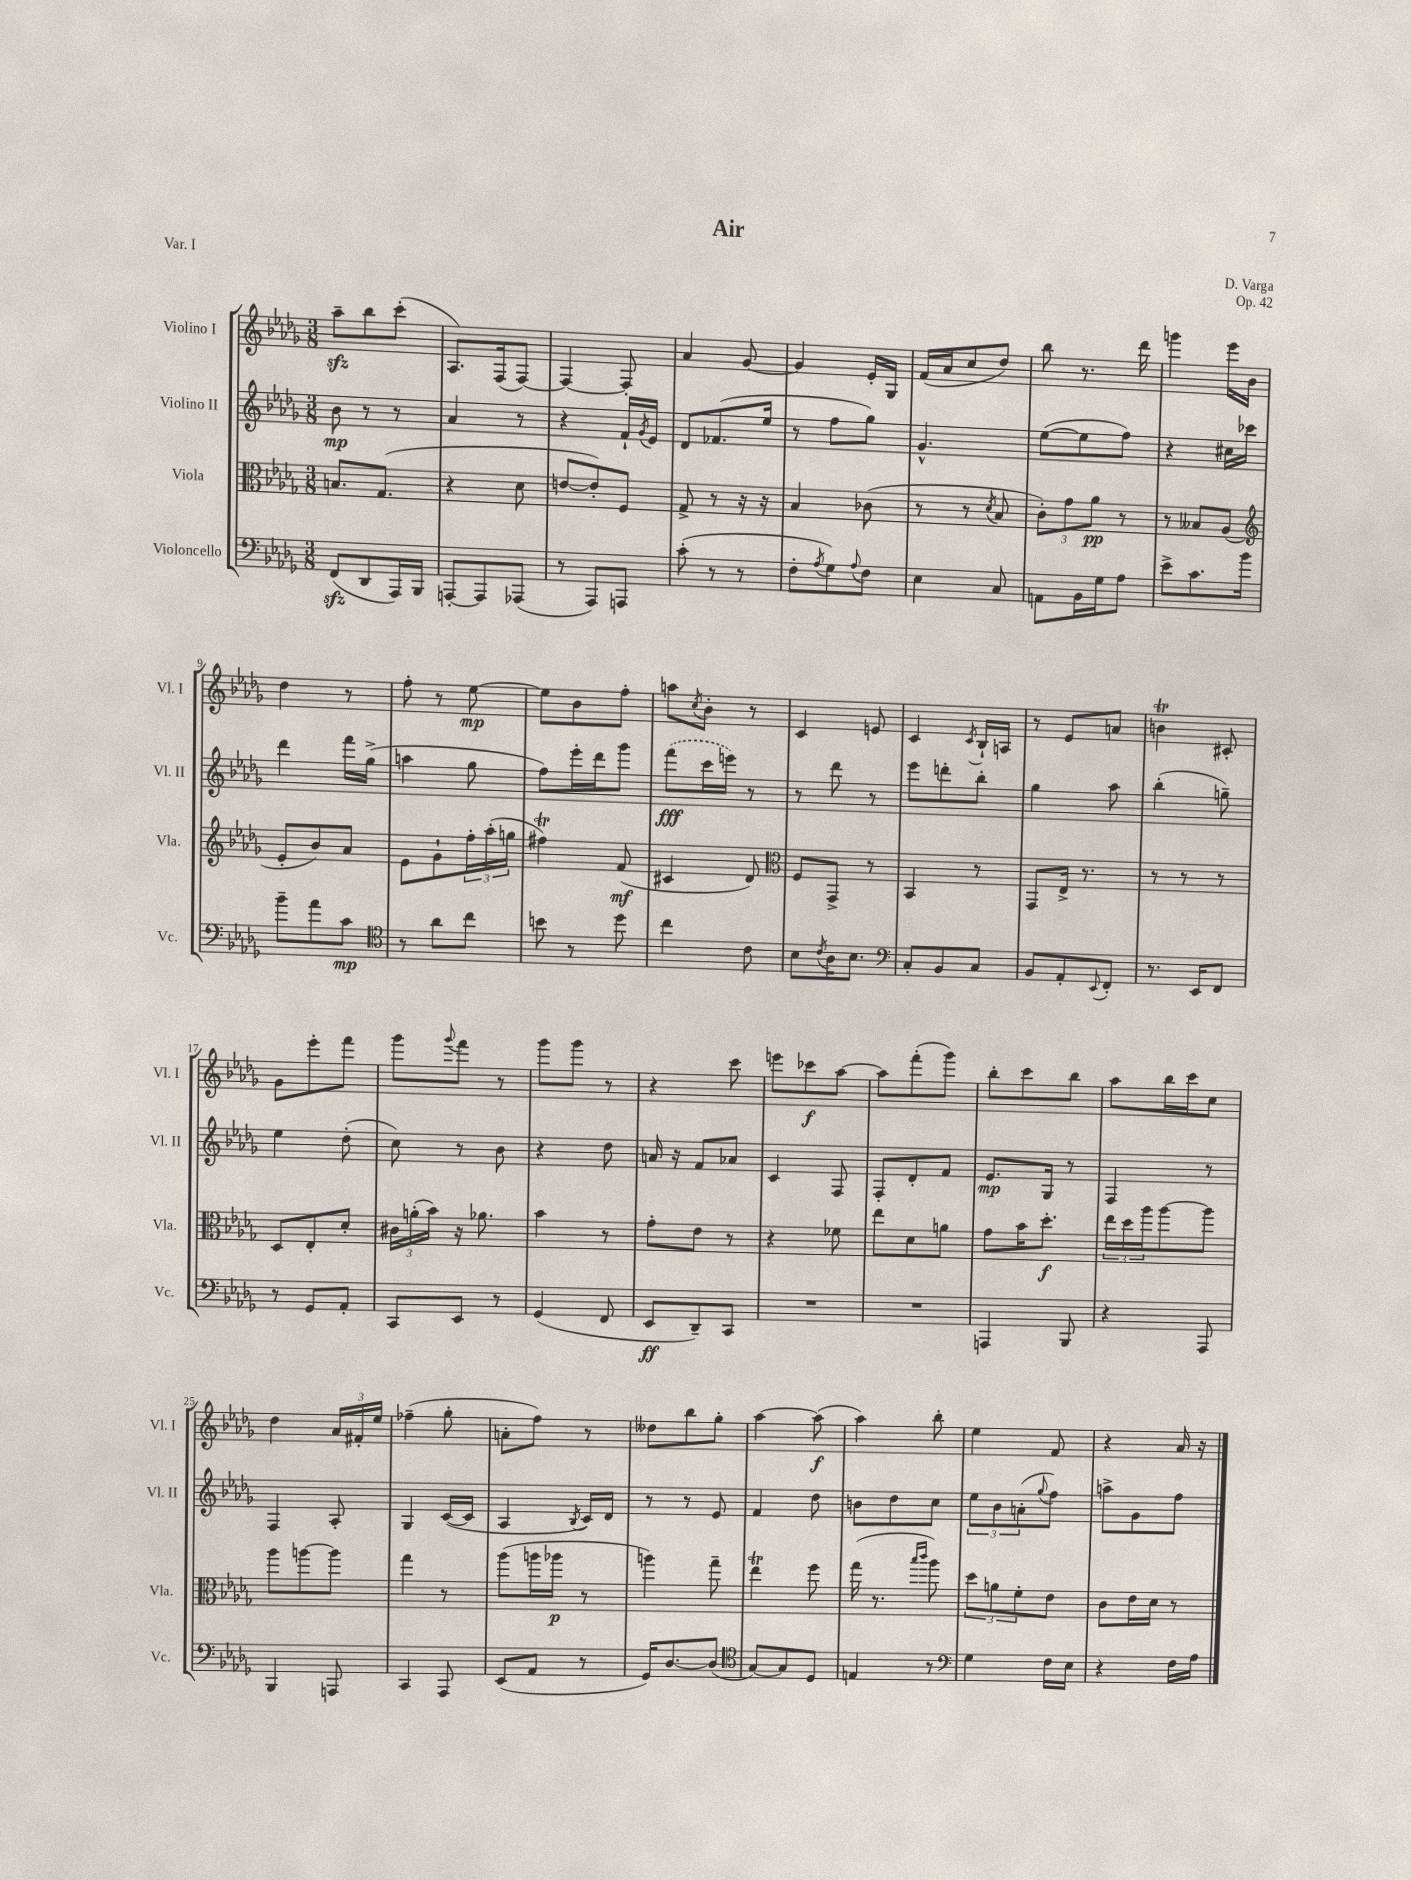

**kern	**kern	**kern	**kern
*staff4	*staff3	*staff2	*staff1
*clefF4	*clefC3	*clefG2	*clefG2
*k[b-e-a-d-g-]	*k[b-e-a-d-g-]	*k[b-e-a-d-g-]	*k[b-e-a-d-g-]
*M3/8	*M3/8	*M3/8	*M3/8
(8FF/L	8.B/L	8b-\	8aa-~\L
8DD-/	.	8r	8bb-\
.	(8.G-/J	.	.
16AAA-/L)	.	8r	(8ccc'\J
16BBB-/JJ	.	.	.
=	=	=	=
[8AAA'/L	4r	4a-/	8.A-/L)
8AAA/]	.	.	.
.	.	.	(16F/k
(8AAA-/J	8d-\	8r	[8F/J)
=	=	=	=
8r	[8e/L	4r	4F/_
8AAA-/L)	8e'/])	.	.
8AAA/J	8F/J	16f`/LL	8F'/]
.	.	8qg-/	.
.	.	16e-/JJ	.
=	=	=	=
(8c'\	8G-^/	8d-/L	4a-/
8r	8r	(8.f-/	.
8r	16r	.	[8g-/
.	16r	16ee-/Jk	.
=	=	=	=
8F'\L	4B-/	8r	4g-/]
8qA-/	.	.	.
8G-\)	.	8ff\L	.
8qqA-/	.	.	.
8F\J	(8c-\	8gg-\J)	16e-'/LL
.	.	.	16G-/JJ
=	=	=	=
4E-\	8r	4.g-^^/	(16f/LL
.	.	.	16a-/J
.	8r	.	8cc/
.	8qd-/	.	.
8C/	8B-/	.	8dd-/J)
=	=	=	=
8AA\L	12c'\L)	([8ee-\L	8bb-\
.	12g-\	.	.
16BB-\L	.	8ee-\]	8.r
.	12a-\J	.	.
16G-\J	.	.	.
8A-\J	8r	8ff\J)	.
.	.	.	16ddd-\
=	=	=	=
8e-^\L	8r	4r	4ggg\
8.c\	8B--/L	.	.
.	(8A-/J	16cc#\LL	16eee-\LL
16b-\Jk	.	16ccc-\JJ	16b-\JJ
=	=	=	=
*	*clefG2	*	*
8b-~\L	8e-'/L	4ddd-\	4dd-\
8a-\	8b-/)	.	.
8c\J	8a-/J	16fff\LL	8r
.	.	(16gg-^\JJ	.
=	=	=	=
*clefC4	*	*	*
8r	8e-\L	4aa\	8ff'\
8a-\L	8g-`\	.	8r
8cc\J	24ff'\L	8gg-\	[8ee-\
.	(24aa-'\	.	.
.	24gg\JJ	.	.
=	=	=	=
8b\	4ff#\)	8ff\L)	8ee-\]L
8r	.	16eee-'\L	8b-\
.	.	16ddd-\J	.
8dd-\	(8f/	8ggg-\J	8ff'\J
=	=	=	=
4cc\	4c#/	(8fff\L	8aa\L
.	.	.	8qcc/
.	.	16ccc\L	8b-'\J
.	.	16eee\JJ)	.
8c\	8d-/)	8r	8r
=	=	=	=
*	*clefC3	*	*
8B-\L	8F/L	8r	4c/
8qc/	.	.	.
16A-\K	8GG-^/J	8ddd-\	.
8.B-\J	.	.	.
.	8r	8r	8e/
=	=	=	=
*clefF4	*	*	*
8C'/L	4BB-/	8eee-\L	4c/
8BB-/	.	8ddd'\	.
.	.	.	8qc/
8C/J	8r	8bb-'\J	16B-`/LL
.	.	.	16A/JJ
=	=	=	=
8BB-/L	8GG-/L	4gg-\	8r
8AA-'/	16E-^/Jk	.	8e-/L
.	8.r	.	.
8qqEE-/	.	.	.
8FF'/J	.	8aa-\	8a/J
=	=	=	=
8.r	8r	(4bb-'\	4b\
.	8r	.	.
16EE-/LK	.	.	.
8FF/J	8r	8gg~\)	8c#'/
=	=	=	=
8r	8D-/L	4ee-\	8g-\L
8GG-/L	8E-'/	.	8eee-'\
8AA-'/J	8d-'/J	(8dd-'\	8fff\J
=	=	=	=
8CC/L	24c#\LL	8cc\)	8ggg-\L
.	(24a'\	.	.
.	24b-\JJ)	.	.
.	.	.	8qqggg-/
8EE-/J	16r	8r	8fff\J
.	8.a-\	.	.
8r	.	8b-\	8r
=	=	=	=
(4GG-/	4b-\	4r	8ggg-\L
.	.	.	8ggg-\J
8FF/	8r	8dd-\	8r
=	=	=	=
8EE-/L	8g-'\L	16a/	4r
.	.	16r	.
8DD-~/)	8e-\J	8f/L	.
8CC/J	8r	8a-/J	8ccc\
=	=	=	=
4.r	4r	4c/	8eee\L
.	.	.	8ccc-\
.	8f-\	8F/	[8aa-\J
=	=	=	=
4.r	8ee-\L	8F'/L	8aa-\]L
.	8d-\	8d-'/	(8fff'\
.	8a\J	8f/J	8ggg-\J)
=	=	=	=
4AAA/	8g-\L	8.e-/L	8bb-'\L
.	16b-\K	.	8ccc\
.	8.dd-'\J	16G-/Jk	.
8BBB-/	.	8r	8bb-\J
=	=	=	=
4r	24ee-\LL	4F/	8aa-\L
.	24dd-\	.	.
.	24aa-\J	.	.
.	[8aa-\	.	16bb-\L
.	.	.	16ccc\J
8AAA-/	8aa-\]J	8r	8cc\J
=	=	=	=
4BBB-/	8aa-\L	4F/	4dd-\
.	[8aa\	.	.
8AAA/	8aa\]J	8A-'/	24a-/LL
.	.	.	24f#'/
.	.	.	24ee-/JJ
=	=	=	=
4CC/	4gg-\	4G-/	(4ff-~\
8AAA-/	8r	([16c/LL	8gg-'\
.	.	16c/]JJ	.
=	=	=	=
(8EE-/L	(8aa-\L	4A-/	8a'\L
8AA-/J	16aa\L	.	8ff\J)
.	16aa-\JJ	.	.
.	.	8qB-/	.
8r	8r	16c/LL)	8r
.	.	16d-/JJ	.
=	=	=	=
16GG-/LK)	4aa\)	8r	8dd--\L
[8.D-/	.	.	.
.	.	8r	8bb-\
(8D-/]J	8gg-~\	8e-/	8gg-'\J
=	=	=	=
*clefC4	*	*	*
[8G-/L)	4ee-\	4f/	[4aa-\
8G-/]	.	.	.
8D-/J	8ff\	8dd-\	(8aa-\]
=	=	=	=
4E/	(16gg-\	8b\L	4aa-\)
.	8.r	.	.
.	.	8dd-\	.
.	16qqbb-/LL	.	.
.	16qqccc/JJ	.	.
8r	8aa-\)	8cc\J	8bb-'\
=	=	=	=
*clefF4	*	*	*
4G-\	12dd-\L	12ee-\L	4ee-\
.	12a\	12b-\	.
.	12f'\	(12a'\	.
.	.	8qqgg-/	.
16F\LL	8e-\J	8ff\J)	8f/
16E-\JJ	.	.	.
=	=	=	=
4r	8c\L	8aa^\L	4r
.	16e-\L	8g-\	.
.	16d-\JJ	.	.
16F\LL	8r	8ff\J	16a-/
16A-\JJ	.	.	16r
==	==	==	==
*-	*-	*-	*-
